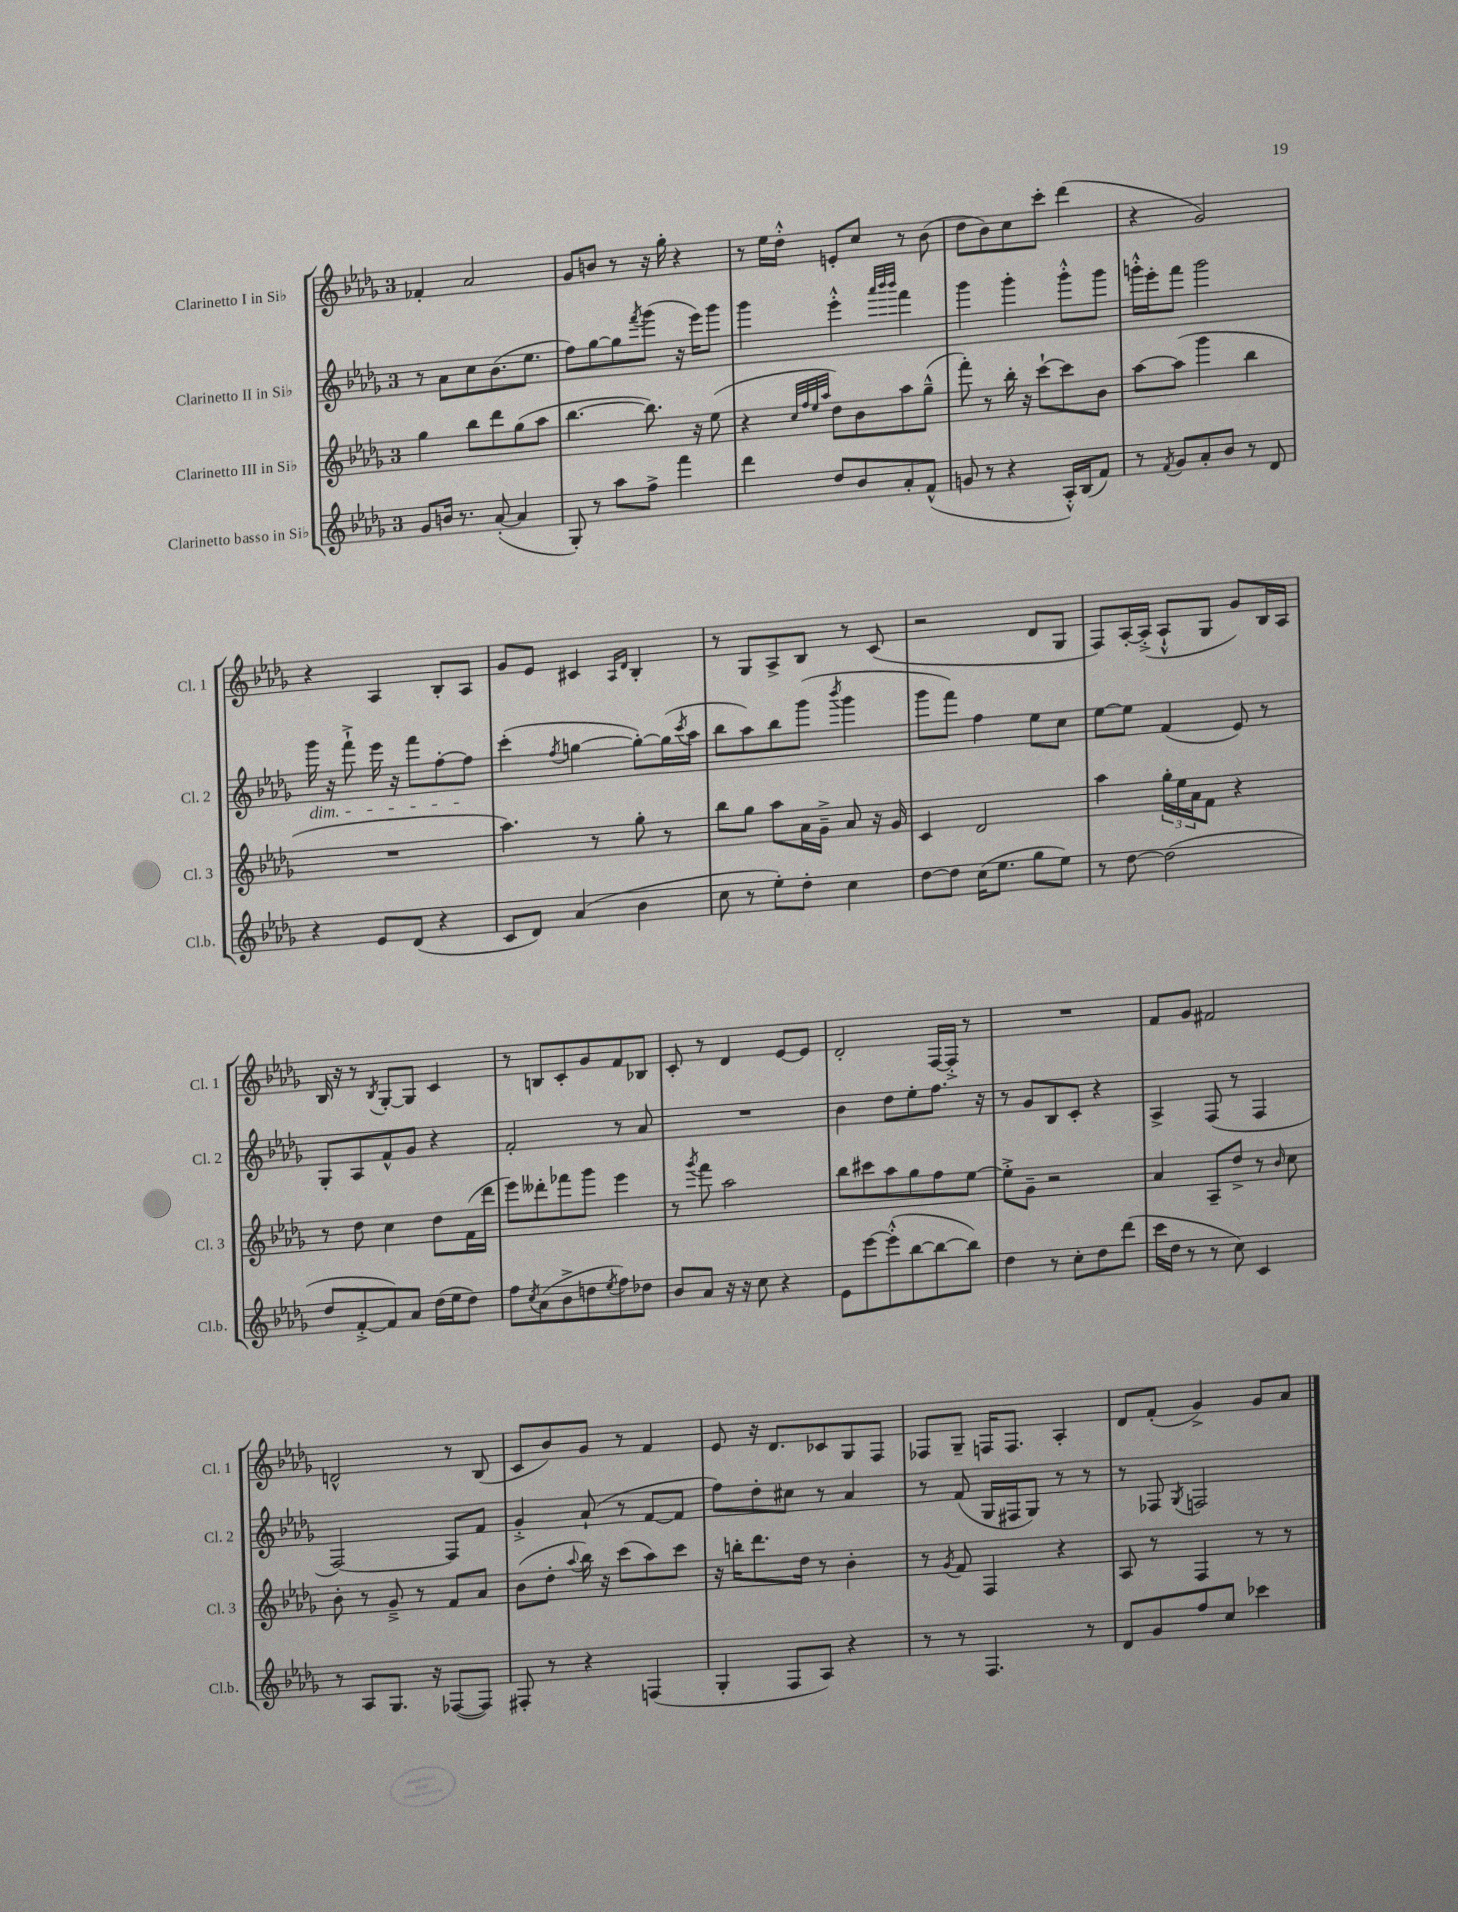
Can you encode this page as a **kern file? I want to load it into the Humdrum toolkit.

**kern	**kern	**kern	**kern
*part4	*part3	*part2	*part1
*staff4	*staff3	*staff2	*staff1
*I"Clarinetto basso in Si♭	*I"Clarinetto III in Si♭	*I"Clarinetto II in Si♭	*I"Clarinetto I in Si♭
*I'Cl.b.	*I'Cl. 3	*I'Cl. 2	*I'Cl. 1
*clefG2	*clefG2	*clefG2	*clefG2
*k[b-e-a-d-g-]	*k[b-e-a-d-g-]	*k[b-e-a-d-g-]	*k[b-e-a-d-g-]
*M3/4	*M3/4	*M3/4	*M3/4
=1	=1	=1	=1
8g-/L	4gg-\	8r	4f-X'/
16bn/Jk	.	8a-\L	.
8.r	.	.	.
.	8bb-\L	8cc\	2a-/
([8a-'/	8ddd-\	(8.b-\	.
4a-/]	(8gg-\	.	.
.	.	8.ee-\J	.
.	8aa-\J	.	.
=2	=2	=2	=2
8G-'/)	[4.bb-\	8ff\L)	8g-/L
8r	.	[8gg-\	8bn/J
8aa-\L	.	8gg-\]	8r
.	.	8qfff/	.
8ff^\J	8.bb-\])	(8ggg-\J	16r
.	.	.	16gg-'\
4fff\	.	16r	4r
.	16r	16eee-\KL)	.
.	(8ee-\	8ggg-\J	.
=3	=3	=3	=3
4ddd-\	4r	4ggg-\	8r
.	.	.	16ee-\LL
.	.	.	16dd-'^^\JJ
.	32qqcc/LLL	.	.
.	32qqff/	.	.
.	32qqee-/	.	.
.	32qqaa-/JJJ	.	.
8dd-/L	8dd-\L)	4eee-'^^\	8en'/L
8b-/	8b-\	.	8cc/J
.	.	32qqaaa-/LLL	.
.	.	32qqbbb-/	.
.	.	32qqbbb-/JJJ	.
8a-'/	8aa-\	4fff\	8r
(8f^^/J	(8gg-~^^\J	.	(8b-\
=4	=4	=4	=4
8gn/	8fff'\)	4ggg-\	8dd-\L
8r	8r	.	8b-\)
4r	16bb-'\	4ggg-'\	8cc\
.	16r	.	.
.	[8ccc`\L	.	8ccc'\J
16A-'^^/LL)	8ccc\]	8ggg-'^^\L	(4ddd-\
(16B-/J	.	.	.
8f/J)	8b-\J	8ggg-\J	.
=5	=5	=5	=5
8r	[8aa-\L	16gggn'^^\LL	4r
.	.	16eee-'\J	.
8qf/	.	.	.
8g-/L	(8aa-\J]	8fff\J	.
8a-'/	4ggg-\	2ggg\	2g-/)
8b-/J	.	.	.
8r	4bb-\	.	.
8d-/	.	.	.
!!LO:LB:g=z
=6	=6	=6	=6
!	!	!LO:TX:b:i:t=dim.	!
4r	2.r	16ggg-\	4r
.	.	16r	.
.	.	8fff`^\	.
8e-/L	.	16eee-\	4A-/
.	.	16r	.
(8d-/J	.	8fff\L	.
4r	.	[8ff'\	8B-'/L
.	.	8ff\J]	8A-/J
=7	=7	=7	=7
8c/L	4.aa-\)	(4ccc'\	8g-/L
8d-/J)	.	.	8e-/J
.	.	8qff/	.
(4a-/	.	[4ggn\	4c#X/
.	8r	.	.
.	.	.	16qqA-/LL
.	.	.	16qqd-/JJ
4b-\	8gg-'\	8gg'\L_)	4B-'/
.	8r	(16gg\L]	.
.	.	8qccc/	.
.	.	16aa-\JJ	.
=8	=8	=8	=8
8cc\	8bb-\L	8bb-\L	8r
8r	8gg-\J	8aa-\)	8G-/L
8ee-'\L)	8aa-\L	8bb-\	8A-^/
8dd-'\J	16a-\L	(8ggg-\J	8B-/J
.	16g-~^\JJ	.	.
.	.	8qbbb-/	.
4cc\	8a-/	4ggg-\	8r
.	16r	.	(8c/
.	16g-/	.	.
=9	=9	=9	=9
[8dd-\L	4c/	8ggg-\L	2r
8dd-\J]	.	8fff\J)	.
(16cc\KL	2d-/	4ff\	.
8.ee-\J	.	.	.
8gg-\L	.	8ee-\L	8d-/L
8ee-\J)	.	8cc\J	8G-/J
=10	=10	=10	=10
8r	4aa-\	[8ee-\L	8F/L)
[8dd-\	.	8ee-\J]	[16A-'/L
.	.	.	(16A-'^/JJ]
(2dd-\]	24gg-'\LL	(4f/	8A-`^^/L
.	24ee-\	.	.
.	24a-\J	.	.
.	8f\J	.	8G-/J
.	4r	8e-/)	8g-/L)
.	.	8r	16B-/L
.	.	.	16A-/JJ
!!LO:LB:g=z
=11	=11	=11	=11
8dd-/L	8r	8G-'/L	16B-/
.	.	.	16r
[8f'^/	8dd-\	8A-/	8r
.	.	.	8qB-/
8f/])	4cc\	8f^^/	[8G-'/L
8a-/J	.	8g-/J	8G-/J]
(16dd-\LL	8dd-\L	4r	4c/
16ee-\J	.	.	.
8dd-\J)	(16f\L	.	.
.	16ddd-\JJ	.	.
=12	=12	=12	=12
8ff\L	8eee-\L)	2f'/	8r
8qcc/	.	.	.
(8a-\	8ddd--X'\	.	8Bn/L
8b-^\	8fff-X\	.	8c'/
8ddn\	8ggg-\J	.	8g-/
8qee-/	.	.	.
8ff\)	4eee-\	8r	8f/
8dd-X\J	.	8a-/	8B-X/J
=13	=13	=13	=13
8b-/L	8r	2.r	8c'/
.	8qggg-/	.	.
8a-/J	8fff\	.	8r
16r	2aa-\	.	4d-/
16r	.	.	.
8cc\	.	.	.
4r	.	.	[8e-/L
.	.	.	8e-/J]
=14	=14	=14	=14
8e-\L	8bb-\L	4b-\	2d-'/
[8eee-\	8ccc#X\	.	.
(8eee-'^^\]	8aa-\	8dd-\L	.
[8bb-\	8gg-\	8ee-'\	.
8bb-\_	8ff\	8.ff\J	[16F/LL
.	.	.	16F'^/JJ]
8bb-\J])	[8ee-\J	.	8r
.	.	16r	.
=15	=15	=15	=15
4dd-\	8ee-'^\L]	8r	2.r
.	8g-~\J	8g-/L	.
8r	2r	8B-/	.
8cc'\L	.	8c'/J	.
8dd-\	.	4r	.
(8ddd-\J	.	.	.
=16	=16	=16	=16
16ccc\LL	4a-/	4A-^/	8f/L
16dd-\JJ	.	.	.
8r	.	.	8g-/J
8r	8A-~/L	(8F/	2f#X/
8cc\)	8dd-^/J	8r	.
4c/	8r	4F/	.
.	16qqb-/	.	.
.	8cc\	.	.
!!LO:LB:g=z
=17	=17	=17	=17
8r	8b-'\	[2F/)	2dn^^/
8A-/L	8r	.	.
8.G-/J	8g-~^/	.	.
.	8r	.	.
16r	.	.	.
([8F-X/L	8f/L	8F/L]	8r
8F-/J])	8a-/J	8f/J	(8B-/
=18	=18	=18	=18
8F#X'/	(8b-\L	4g-'^/	8c/L
8r	8dd-'\J	.	8b-/)
.	8qqaa-/	.	.
4r	16bb-\)	(8a-`/	8g-/J
.	16r	.	.
.	(8ccc\L	8r	8r
(4Fn/	8aa-\)	[8f/L	4f/
.	8ccc\J	8f/J]	.
=19	=19	=19	=19
4G-'/	16r	8ff\L)	8e-/
.	16bbn'\KL	.	.
.	8.ddd-\	8dd-'\	16r
.	.	.	8.d-/L
8F/L	.	8cc#X\J	.
.	16dd-\Jk	.	.
8A-/J)	8r	8r	8c-X/
4r	4b-'\	4a-/	8G-/
.	.	.	8F/J
=20	=20	=20	=20
8r	8r	8r	8F-X/L
.	8qg-/	.	.
8r	8f/	(8f/	8G-~/J
4.F/	4F/	16G-/LL	16Fn/KL
.	.	16F#X/J	8.F/J
.	.	8G-/J)	.
.	4r	8r	4A-'/
8r	.	8r	.
=21	=21	=21	=21
8d-/L	8A-/	8r	8d-/L
8g-/	8r	8F-X/	(8f'/J
.	.	8qG-/	.
8ff/	4F/	2Fn/	4g-^/)
8cc/J	.	.	.
4ccc-X\	8r	.	8g-/L
.	8r	.	8a-/J
==	==	==	==
*-	*-	*-	*-
